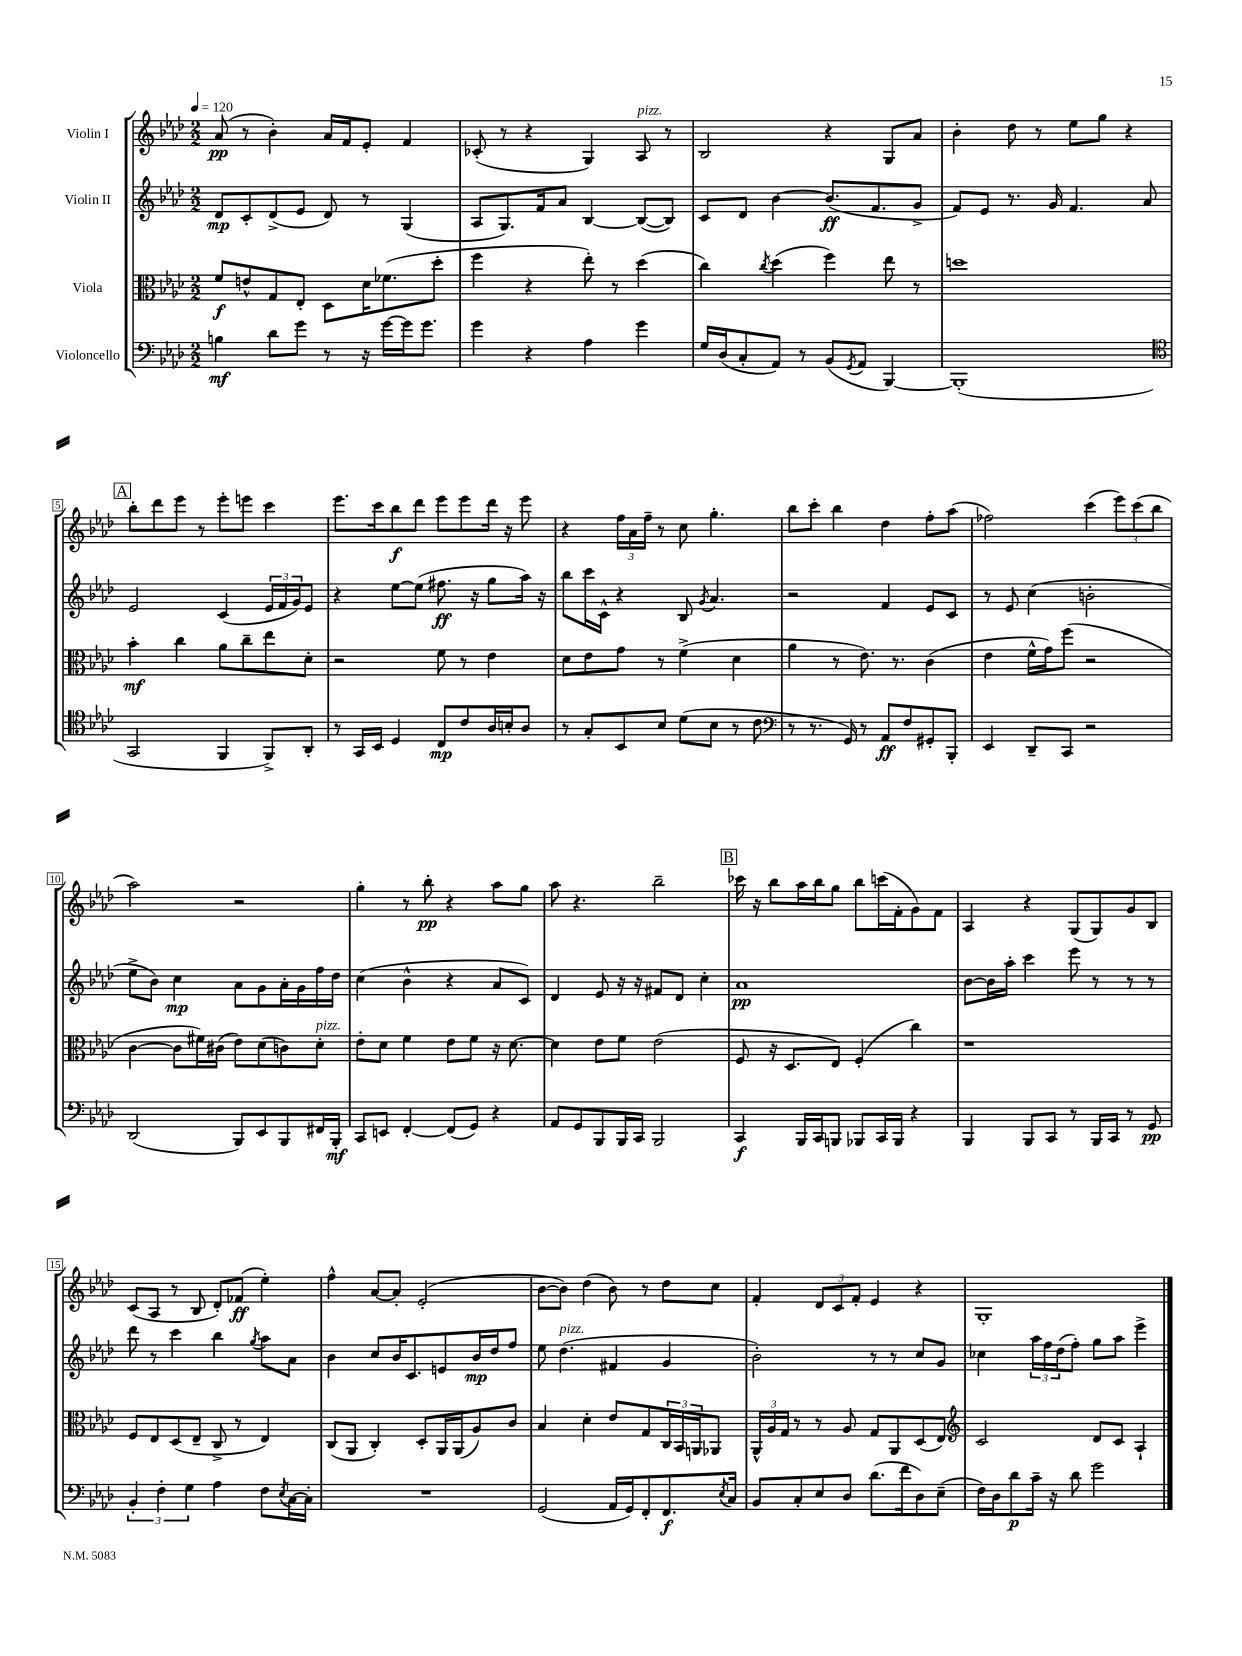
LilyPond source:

<<
\new StaffGroup <<
\new Staff = "s0" \with { instrumentName = "Violin I" } {
    \clef treble \key aes \major \numericTimeSignature \time 2/2 \tempo 4 = 120
    aes'8\pp( r8 bes'4-.) aes'16 f'16 ees'8-. f'4 |
    ces'8-.( r8 r4 g4) aes8^\markup { \italic "pizz." } r8 |
    bes2 r4 g8 aes'8 |
    bes'4-. des''8 r8 ees''8 g''8 r4 |
    \mark \markup { \box "A" } bes''8-. des'''8 ees'''8 r8 ees'''8-. e'''8 c'''4 |
    ees'''8. c'''16 bes''8\f des'''8 ees'''8 ees'''8 des'''16 r16 ees'''8 |
    r4 \tuplet 3/2 { f''16 aes'16 f''16-- } r8 c''8 g''4.-. |
    bes''8 c'''8-. bes''4 des''4 f''8-. aes''8( |
    fes''2) c'''4( \tuplet 3/2 { ees'''8) c'''8( bes''8 } |
    aes''2) r2 |
    g''4-. r8 bes''8-.\pp r4 aes''8 g''8 |
    aes''8 r4. bes''2-- |
    \mark \markup { \box "B" } ces'''16 r16 bes''8 aes''16 bes''16 g''8 bes''8 c'''16( f'16-. g'8) f'8 |
    aes4 r4 g8( g8) g'8 bes8 |
    c'8( aes8 r8 bes8 des'8-.) fes'8\ff( ees''4-.) |
    f''4-^ aes'8~ aes'8-. ees'2-.( |
    bes'8~ bes'8) des''4( bes'8) r8 des''8 c''8 |
    f'4-. \tuplet 3/2 { des'8 c'8 f'8-. } ees'4 r4 |
    g1-. \bar "|." |
}
\new Staff = "s1" \with { instrumentName = "Violin II" } {
    \clef treble \key aes \major \numericTimeSignature \time 2/2
    des'8\mp c'8-. des'8->( ees'8 des'8) r8 g4( |
    aes8 g8.) f'16 aes'8 bes4~ bes8~( bes8) |
    c'8 des'8 bes'4~ bes'8.\ff( f'8. g'8-> |
    f'8) ees'8 r8. g'16 f'4. aes'8 |
    \mark \markup { \box "A" } ees'2 c'4( \tuplet 3/2 { ees'16 f'16 g'16) } ees'8 |
    r4 ees''8~ ees''8( fis''8.\ff r16 g''8 aes''16) r16 |
    bes''8 c'''16 c'16-^ r4 bes8 \acciaccatura { g'8 } aes'4. |
    r2 f'4 ees'8 c'8 |
    r8 ees'8 c''4( b'2-. |
    ees''8-> bes'8) c''4\mp aes'8 g'8 aes'16-. g'16 f''16 des''16 |
    c''4( bes'4-^ r4 aes'8 c'8) |
    des'4 ees'8 r16 r16 fis'8 des'8 c''4-. |
    \mark \markup { \box "B" } aes'1\pp |
    bes'8~ bes'16 aes''16-. c'''4 ees'''8 r8 r8 r8 |
    des'''8 r8 c'''4 bes''4 \acciaccatura { g''8 } aes''8 aes'8 |
    bes'4 c''8 bes'16 c'8. e'8 bes'16\mp des''16 f''8 |
    ees''8 des''4.^\markup { \italic "pizz." }( fis'4 g'4 |
    bes'2-.) r8 r8 c''8 g'8 |
    ces''4 \tuplet 3/2 { aes''16 f''16 des''16( } f''8-.) g''8 aes''8 ees'''4-> \bar "|." |
}
\new Staff = "s2" \with { instrumentName = "Viola" } {
    \clef alto \key aes \major \numericTimeSignature \time 2/2
    f'8\f e'8-^ g8 ees8-. des8 des'16 fes'8.( des''8-. |
    f''4 r4 ees''8-.) r8 des''4( |
    c''4) \acciaccatura { c''8 } des''4( f''4) ees''8 r8 |
    d''1 |
    \mark \markup { \box "A" } bes'4-.\mf c''4 aes'8 c''8-- ees''8 des'8-. |
    r2 f'8 r8 ees'4 |
    des'8 ees'8 g'8 r8 f'4->( des'4 |
    aes'4 r8 ees'8.) r8. c'4( |
    ees'4 f'16-^ g'16) f''8( r2 |
    c'4~ c'8 fis'16) cis'16( ees'8) des'8( c'8) des'8-.^\markup { \italic "pizz." } |
    ees'8-. des'8 f'4 ees'8 f'8 r16 des'8.~ |
    des'4 ees'8 f'8 ees'2( |
    \mark \markup { \box "B" } f8 r16 des8. ees8) f4-.( c''4) |
    r1 |
    f8 ees8 des8( ees8-- c8-> r8 ees4) |
    c8( aes,8 c4-.) des8-. aes,16 aes,16( aes8) c'8 |
    bes4 des'4-. ees'8 g8 \tuplet 3/2 { c16 bes,16 a,16 } aes,8 |
    \tuplet 3/2 { aes,16-^ aes16 g16 } r8 r8 aes8 g8 aes,8 des8( ees8) |
    \clef treble c'2 des'8 c'8 aes4-! \bar "|." |
}
\new Staff = "s3" \with { instrumentName = "Violoncello" } {
    \clef bass \key aes \major \numericTimeSignature \time 2/2
    b4\mf des'8 g'8 r8 r16 g'16~ g'16 g'8. |
    g'4 r4 aes4 g'4 |
    g16 des16( c8-. aes,8) r8 bes,8( \acciaccatura { g,8 } aes,8 bes,,4~) |
    bes,,1-.( |
    \mark \markup { \box "A" } \clef tenor g,2 f,4 f,8->) aes,8-. |
    r8 g,16 bes,16 des4 c8\mp c'8 aes16 b16-. aes8 |
    r8 g8-. bes,8 bes8 des'8( bes8 r8 c'8 |
    \clef bass r8 r8. g,16) r8 aes,8\ff f8 gis,8-. bes,,8-. |
    ees,4 des,8-- c,8 r2 |
    des,2( bes,,8) ees,8 bes,,8 fis,16 bes,,16-.\mf |
    c,8 e,8 f,4~-. f,8( g,8) r4 |
    aes,8 g,8 bes,,8 bes,,16 c,16 bes,,2 |
    \mark \markup { \box "B" } c,4\f bes,,16 c,16 b,,8 bes,,8 c,16 bes,,16 r4 |
    bes,,4 bes,,8 c,8 r8 bes,,16 c,16 r8 g,8\pp |
    \tuplet 3/2 { bes,4-. f4-. g4 } aes4 f8 \acciaccatura { ees8 } c16~ c16-. |
    R1 |
    g,2( aes,16 g,16) f,8-. f,8.\f \acciaccatura { ees8 } c16 |
    bes,8 c8-. ees8 des8 des'8.( f'16 des8) ees8--( |
    f16) des16 des'8\p c'16-- r16 des'8 g'2 \bar "|." |
}
>>
>>
\layout { \context { \Score \override BarNumber.stencil = #(make-stencil-boxer 0.1 0.3 ly:text-interface::print) } }
